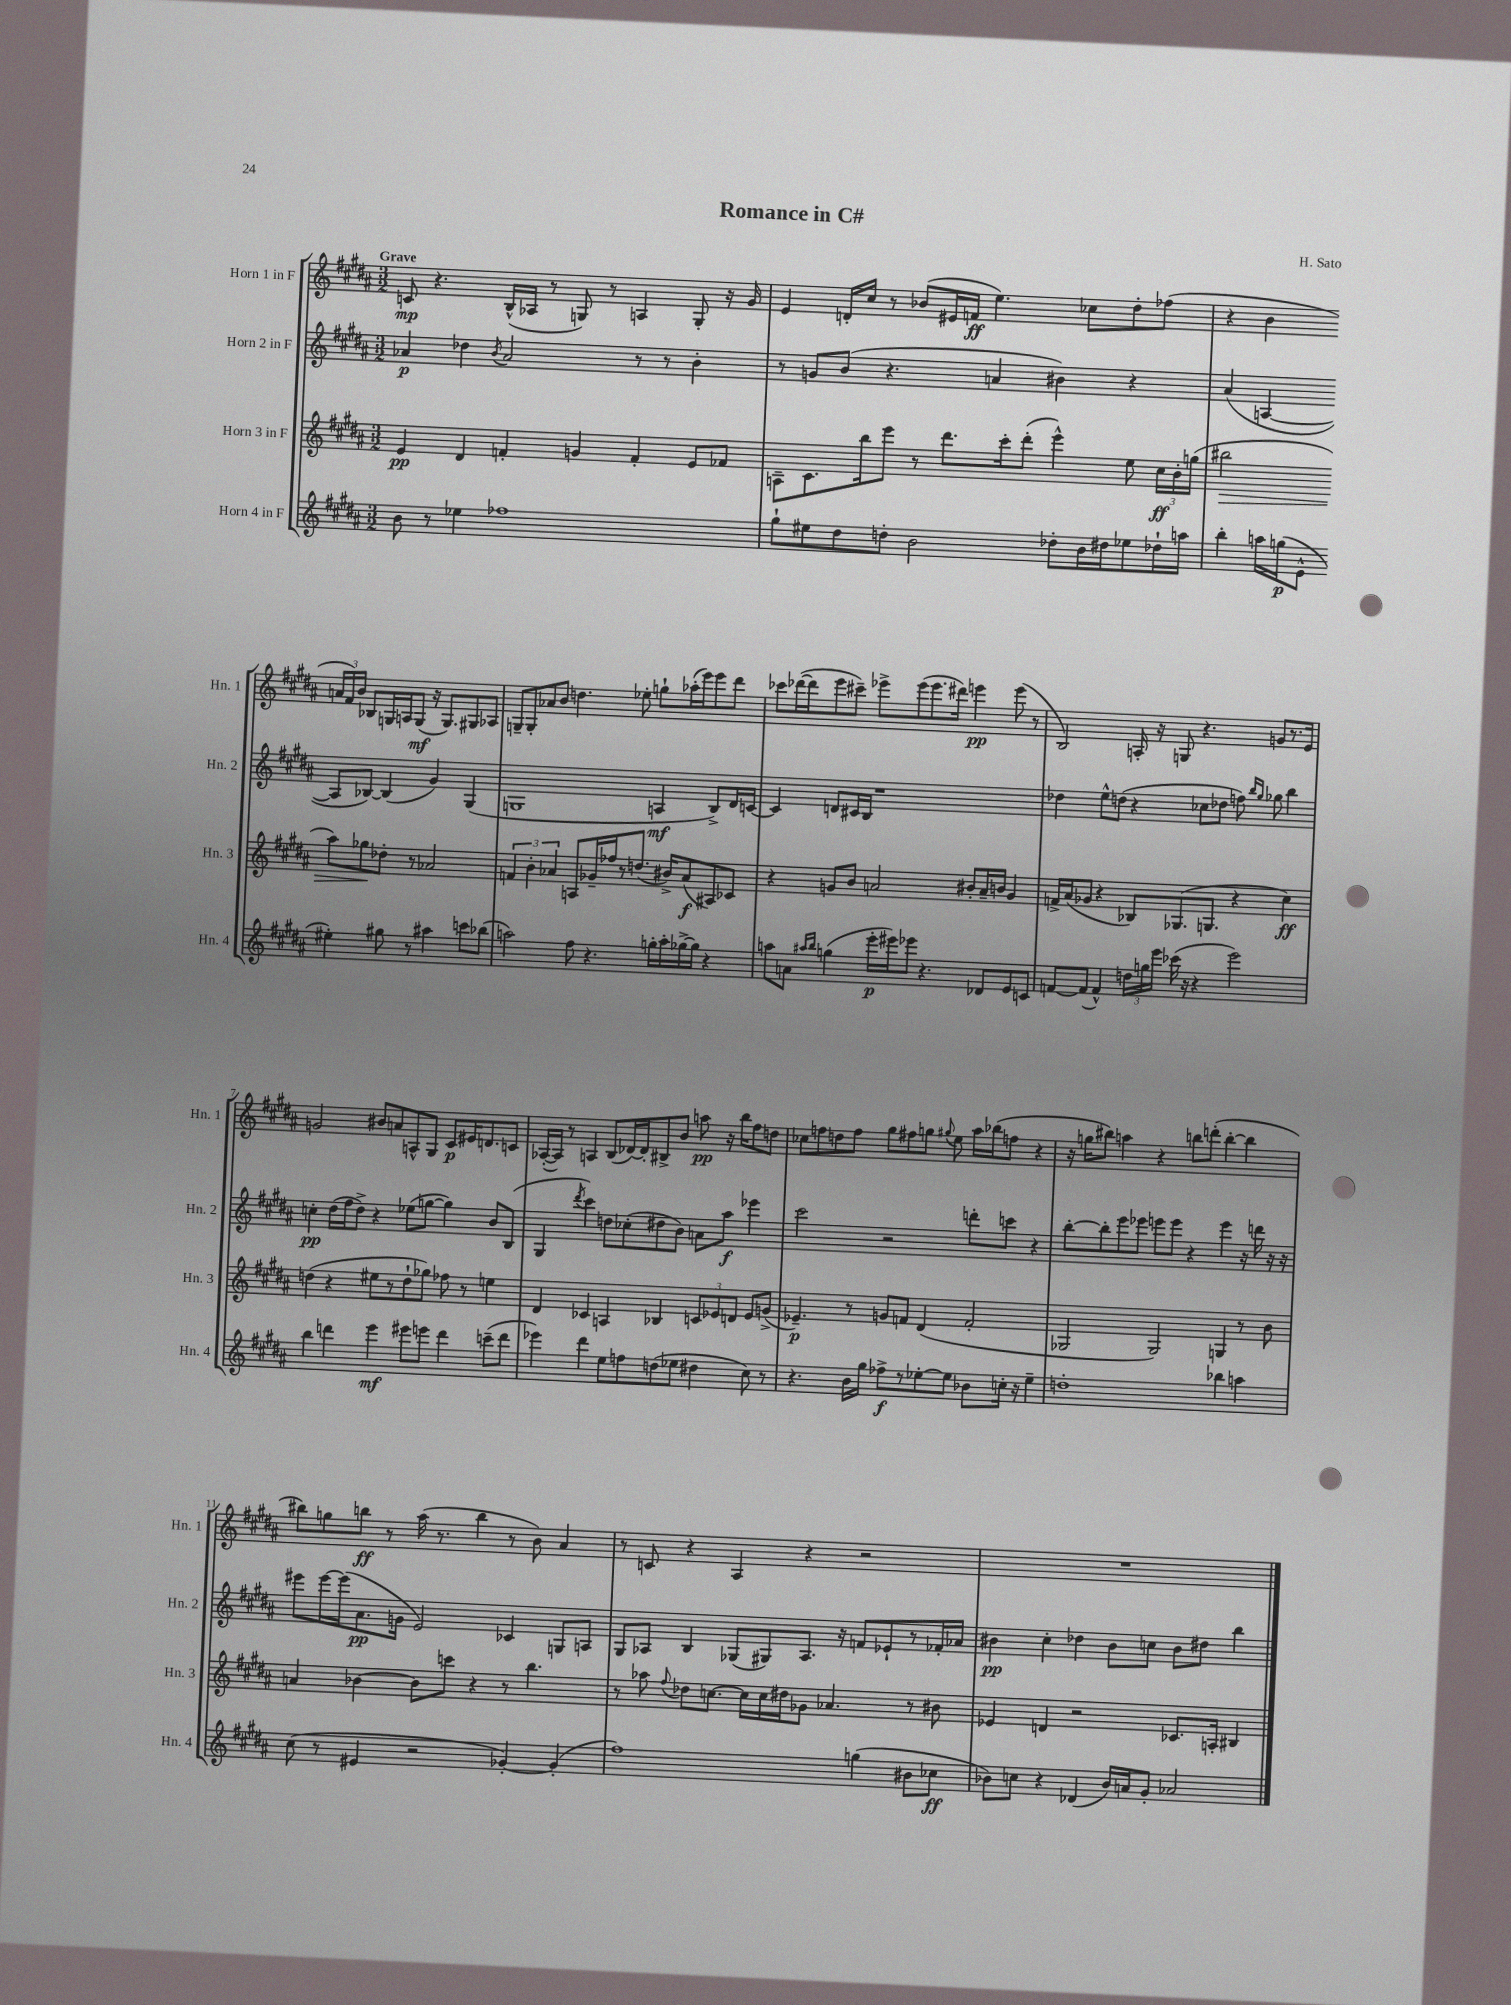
\header { title = "Romance in C#" composer = "H. Sato" }
<<
\new StaffGroup <<
\new Staff = "s0" \with { instrumentName = "Horn 1 in F" shortInstrumentName = "Hn. 1" } {
    \clef treble \key b \major \numericTimeSignature \time 3/2 \tempo "Grave"
    \autoBeamOff c'8\mp r4. b16[-^( aes16] r8 g8) r8 a4 g8-. r16 gis'16 |
    e'4 d'16[-. cis''16] r8 bes'8[( eis'16 f'16]\ff e''4.) ces''8[ dis''8-. fes''8]( |
    r4 b'4 \tuplet 3/2 { a'16[ fis'16) b'16] } bes8[ g16 a16 g8]\mf( r16 g8.[) gis8 aes8] |
    g8[-- g8-. aes'8 b'8] d''4. ees''8-. g''8[-! aes''16-.( e'''16) e'''8 dis'''8] |
    ces'''8[ des'''16~( des'''16 e'''8 cis'''8]--) ees'''8[-> ees'''8( ees'''8. dis'''16]) e'''4\pp e'''8( r8 |
    b2) a16-. r16 g8 r4. g'8[ r8. e'16] |
    g'2 bis'8[ a'8 a8-^ gis8] cis'8[\p eis'16 d'8. c'8] |
    aes16[~-.( aes16]) r8 a4 b8[( des'16~) des'16-. bis8-> b'8] a''8\pp r16 b''16[ fis''8 d''8] |
    ces''8[ f''8 d''8 f''8] gis''8[ fis''8 g''8] \appoggiatura { gis''8 } e''8 ais''16[ bes''16( f''8] r4 |
    r16 g''16[ bis''8]) a''4 r4 b''8[ d'''8]-.( b''4~-. b''4 |
    bis''8[) g''8 b''8]\ff r8 ais''16( r8. b''4 r8 b'8) ais'4 |
    r8 c'8 r4 ais4 r4 r2 |
    R1. \bar "|." |
}
\new Staff = "s1" \with { instrumentName = "Horn 2 in F" shortInstrumentName = "Hn. 2" } {
    \clef treble \key b \major \numericTimeSignature \time 3/2
    \autoBeamOff aes'4\p des''4 \acciaccatura { b'8 } aes'2 r8 r8 b'4-. |
    r8 g'8[ b'8]( r4. a'4 bis'4) r4 |
    ais'4( a4~ a8[ bes8]~) bes4( gis'4) gis4( |
    g1 a4\mf b8[->) dis'16 c'16]~ |
    c'4 d'8[ cis'16 b16] r1 |
    des''4 e''8[-^ d''8]( r4 ces''8[ des''8] f''8) \grace { b''16[ gis''16] } ges''8 b''4 |
    c''4-.\pp dis''16[( fis''16 dis''8]->) r4 ees''8[( g''8]~ g''4) b'8[ b8]( |
    gis4 \acciaccatura { dis'''8 } cis'''4) d''8[ ces''8-.( dis''8 b'8]) a'8[ ais''8]\f ees'''4 |
    cis'''2 r2 d'''8[-. c'''8] r4 |
    b''8[~-. b''8-. e'''8 ees'''8] e'''8[ e'''8] r4 e'''4 r16 d'''16 r16 r16 |
    eis'''8[ eis'''16~ eis'''16( ais'8.\pp g'16] e'2) ces'4 g8[ a8] |
    gis8[ aes8] b4 ges8[( gis8) aes8.] r16 f'8[ ees'8-! r8 fes'16-. aes'16] |
    bis'4\pp cis''4-. des''4 bis'8[ c''8] bis'8[ dis''8] b''4 \bar "|." |
}
\new Staff = "s2" \with { instrumentName = "Horn 3 in F" shortInstrumentName = "Hn. 3" } {
    \clef treble \key b \major \numericTimeSignature \time 3/2
    \autoBeamOff e'4\pp dis'4 f'4-. g'4 f'4-. e'8[ fes'8] |
    a8[-- cis'8. b''16 e'''8] r8 dis'''8.[ cis'''16-. dis'''8]-.( e'''4-^) e''8 \tuplet 3/2 { cis''16[\ff b'16-. g''16]( } |
    bis''2\> ais''8[) ges''8\! des''8]-. r8 aes'2 |
    \tuplet 3/2 { f'4 b'4-. aes'4 } a8[ ges'16-- fes''16 r8 d''8.]( bis'16[->) aes'8\f( ais8) ces'8] |
    r4 g'8[ b'8] a'2 bis'8[-. a'16-- b'16] g'4 |
    f'16[-> ais'16( ges'8] r4 bes8[) ges8.( g8.] r4 cis''4\ff) |
    d''4( r4 eis''8[ r8 d''8-! ges''8]) fes''8 r8 e''4 |
    dis'4 ces'4 a4 bes4 \tuplet 3/2 { c'8[ ees'8 d'8] } ees'8[ g'8]->( |
    ees'4.--\p) r8 g'8[ f'8] dis'4( f'2-. |
    ges2 ges2) g4 r8 b'8 |
    a'4 bes'4~ bes'8[ c'''8] r4 r8 b''4. |
    r8 aes''8 \appoggiatura { fis''8 } des''8[ c''8.]~ c''16[ c''16 dis''16 ges'8] aes'4. r8 bis'8 |
    ees'4 d'4 r2 ces'8.[ a16]-. bis4 \bar "|." |
}
\new Staff = "s3" \with { instrumentName = "Horn 4 in F" shortInstrumentName = "Hn. 4" } {
    \clef treble \key b \major \numericTimeSignature \time 3/2
    \autoBeamOff b'8 r8 ees''4 fes''1 |
    gis''8[-! eis''8 dis''8 d''8]-. b'2 des''8[-. b'16 dis''16 ees''8 des''16-! a''16] |
    b''4-. a''16[ g''16\p( e'8]-^ eis''4-.) gis''8 r8 ais''4 c'''8[ bes''8]( |
    a''2) fis''8 r4. g''16[-. a''16-. ges''16~-> ges''16] r4 |
    a''8[ a'8] \grace { ais''16[ b''16] } g''4( e'''16[-.\p eis'''16) ees'''8] r4. des'8[ e'8 c'8] |
    f'8[~ f'8]( f'4-^) \tuplet 3/2 { d''16[ g''16 e'''16] } ces'''16( r16 r4 e'''2) |
    b''4 d'''4 e'''4\mf eis'''8[ e'''8] d'''4 c'''8[--( d'''8] |
    ees'''4) dis'''4 e''8[ f''8 d''8( ees''8] dis''4 cis''8) r8 |
    r4. b'16[ gis''16] fes''8[->\f r8 ees''8~-. ees''8] bes'8[ c''16]-. r16 ees''4-- |
    d''1-. bes''4 a''4 |
    cis''8( r8 eis'4 r2 ges'4~-.) ges'4-.( |
    fis''1) g''4( bis'8[ ces''8]\ff |
    bes'8[) c''8] r4 des'4( bes'16[) a'16 gis'8]-. aes'2 \bar "|." |
}
>>
>>
